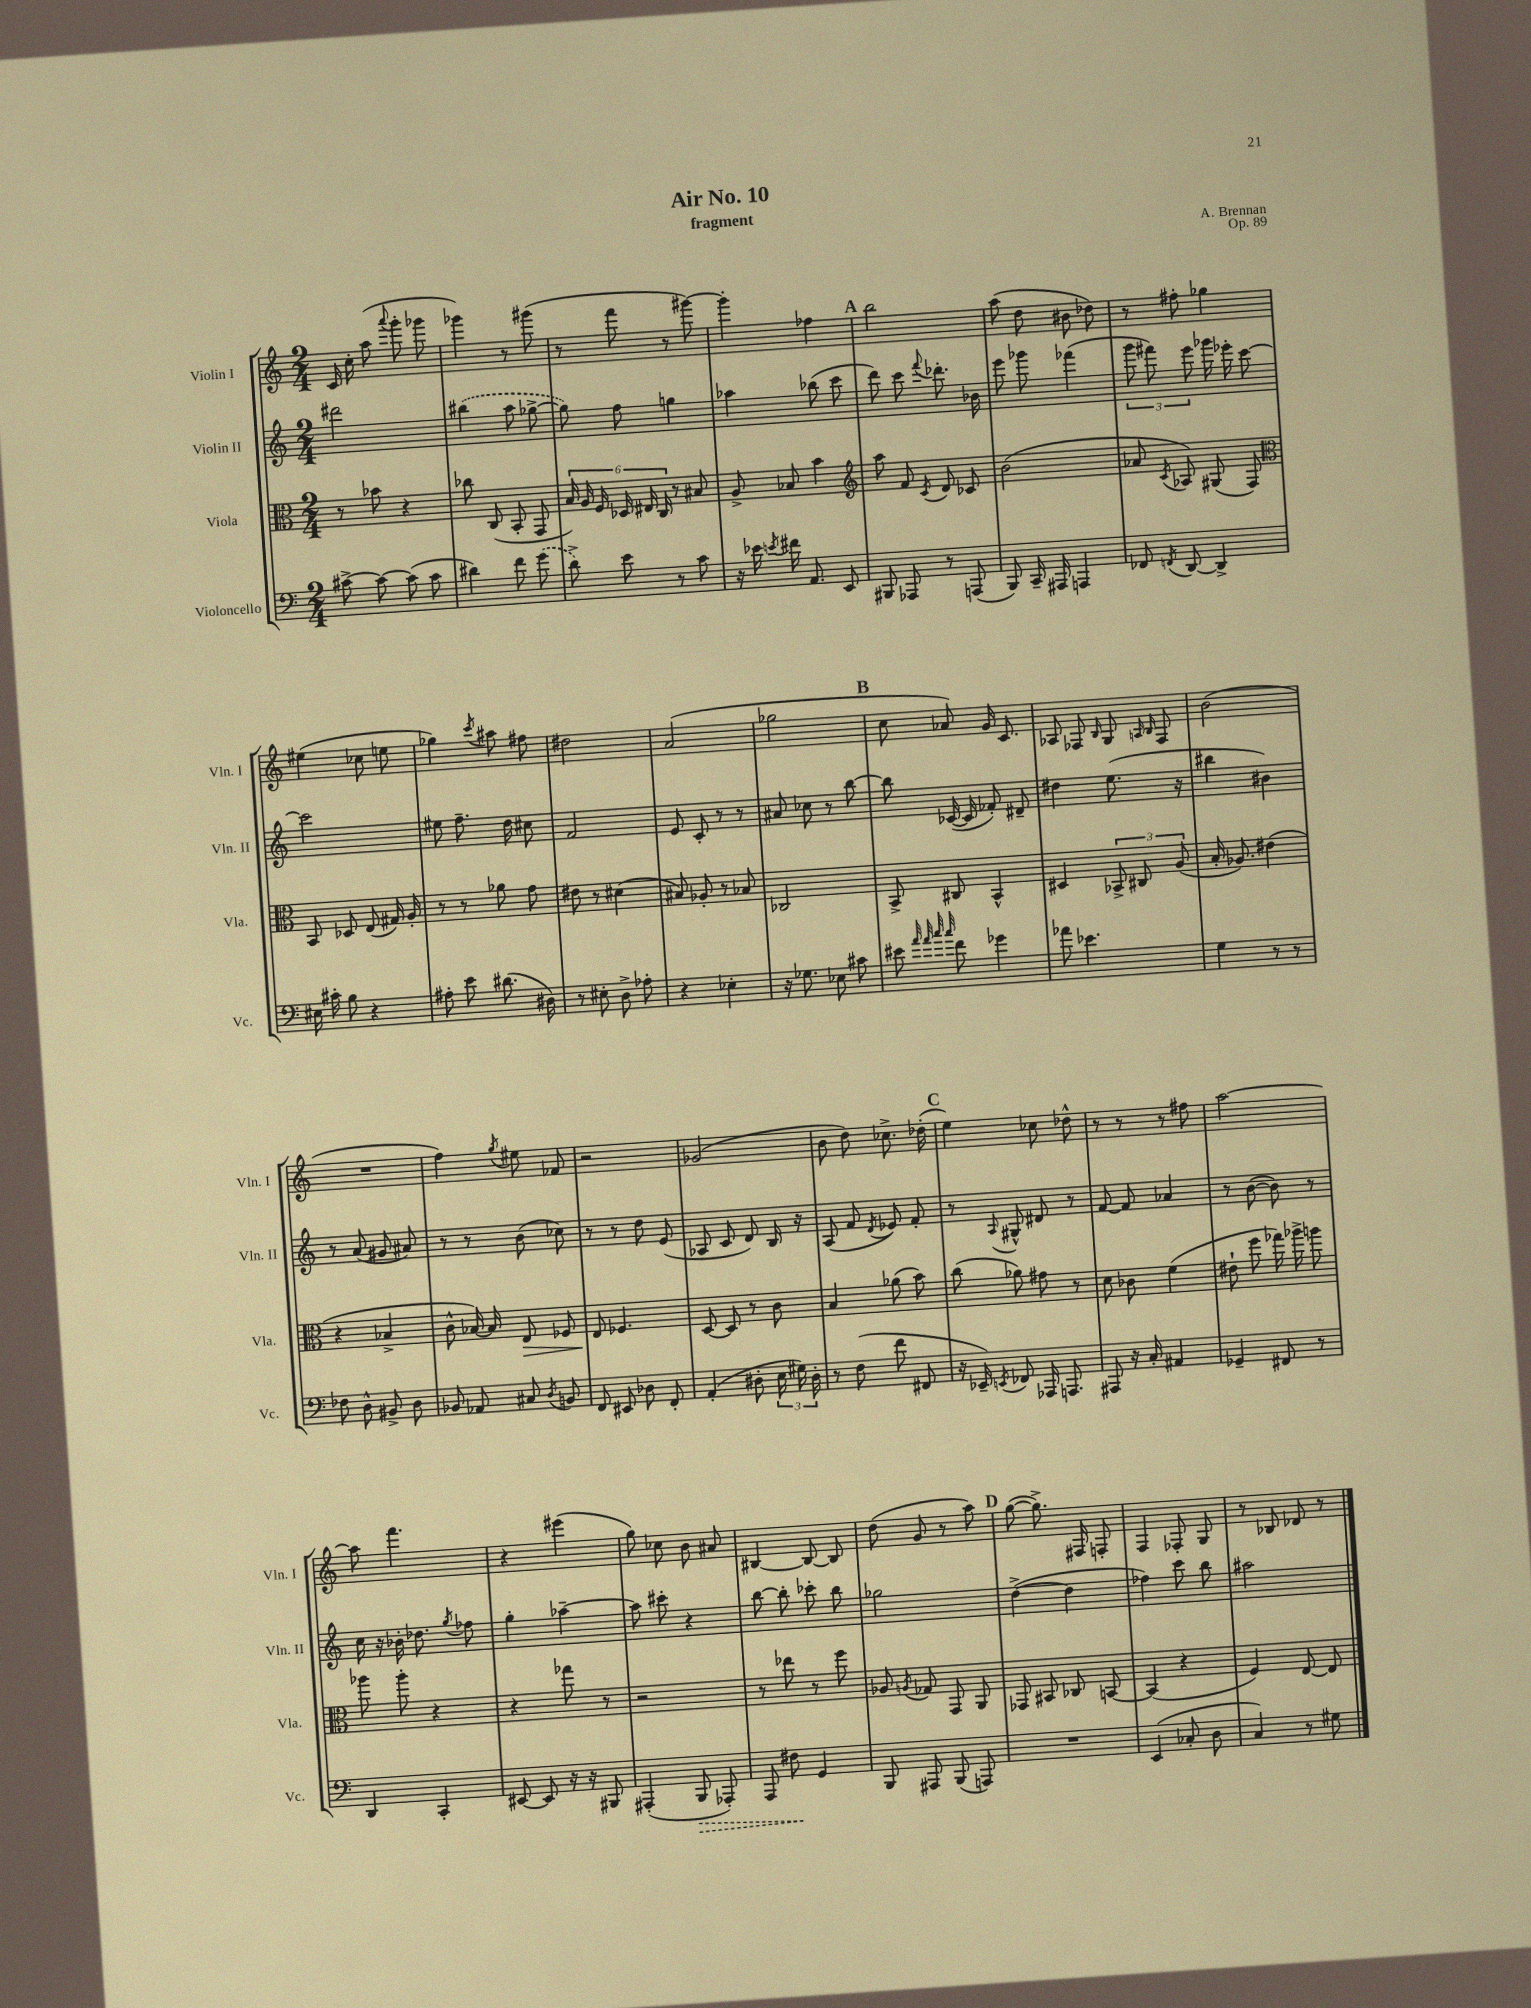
\header { title = "Air No. 10" composer = "A. Brennan" subtitle = "fragment" opus = "Op. 89" }
<<
\new StaffGroup <<
\new Staff = "s0" \with { instrumentName = "Violin I" shortInstrumentName = "Vln. I" } {
    \clef treble \key c \major \numericTimeSignature \time 2/4
    \autoBeamOff c'16 c''16-. a''8( \appoggiatura { a'''8 } g'''8-. ges'''8 |
    ges'''4) r8 gis'''8( |
    r8 f'''8 r8 gis'''8~) |
    gis'''4-. fes''4 |
    \mark \markup { \bold "A" } b''2 |
    a''8( d''8 bis'8 des''8) |
    r8 fis''8-. ges''4 |
    eis''4( ces''8 e''8 |
    ges''4) \acciaccatura { c'''8 } ais''8 fis''8 |
    dis''2 |
    a'2( |
    ges''2 |
    \mark \markup { \bold "B" } c''8 aes'8) g'16 c'8. |
    aes8 fes8 \grace { b16 } g8 \grace { a16 b16 } fes8 |
    b'2( |
    R2 |
    f''4) \acciaccatura { g''8 } eis''8 fes'8 |
    r2 |
    ges'2( |
    b'8 d''8) ces''8.-> des''16-.( |
    \mark \markup { \bold "C" } e''4) ces''8 des''8-^ |
    r8 r8 r8 fis''8 |
    a''2~ |
    a''8 f'''4. |
    r4 eis'''4( |
    g''8) ces''8 b'8 ais'8 |
    bis4~ bis8~ bis8 |
    d''8( g'8 r8 a''8) |
    \mark \markup { \bold "D" } g''8~( g''8.->) fis16 f8-. |
    f4 fes8-. g8 |
    r8 bes8 des'8 r8 \bar "|." |
}
\new Staff = "s1" \with { instrumentName = "Violin II" shortInstrumentName = "Vln. II" } {
    \clef treble \key c \major \numericTimeSignature \time 2/4
    \autoBeamOff dis'''2 |
    \once \slurDashed bis''4( a''8 ges''8~-> |
    ges''8) f''8 g''4 |
    aes''4 bes''8( c'''8 |
    \mark \markup { \bold "A" } d'''8) c'''8 \appoggiatura { f'''8 } des'''8.-. bes'16 |
    e'''8 ges'''8 fes'''4( |
    \tuplet 3/2 { g'''8 fis'''8) e'''8 } ges'''16 ees'''16-. c'''8~ |
    c'''2 |
    eis''8 f''8.-- d''16 cis''8 |
    f'2 |
    e'8 c'8-. r8 r8 |
    ais'8 ces''8 r8 b''8~ |
    \mark \markup { \bold "B" } b''8 ces'16~( ces'16 fes'8-.) dis'8-- |
    dis''4 e''8.( r16 |
    bis''4 bis'4) |
    r8 a'8( gis'8 ais'8) |
    r8 r8 b'8( ces''8) |
    r8 r8 d''8 e'8( |
    aes8 c'8 d'8) b16 r16 |
    a8( f'8 \acciaccatura { d'8 } ees'8) f'8-. |
    \mark \markup { \bold "C" } r8 \appoggiatura { a8 } gis8-^ dis'8 r8 |
    f'8~ f'8 aes'4 |
    r8 b'8~( b'8) r8 |
    c''16 r16 bes'16-. des''8. \acciaccatura { g''8 } fes''8 |
    g''4-. aes''4~-- |
    aes''8 cis'''8-. r4 |
    b''8~ b''8-. ces'''8-. b''8 |
    ges''2 |
    \mark \markup { \bold "D" } d''4~->( d''4 |
    fes''4) c'''8 b''8 |
    ais''2 \bar "|." |
}
\new Staff = "s2" \with { instrumentName = "Viola" shortInstrumentName = "Vla." } {
    \clef alto \key c \major \numericTimeSignature \time 2/4
    \autoBeamOff r8 bes'8 r4 |
    ces''8 c8( b,8-. g,8 |
    \tuplet 6/4 { b16) a16 f16 des16 eis16 c16 } r8 bis8 |
    a8-> bes8 b'4 |
    \mark \markup { \bold "A" } \clef treble a''8 f'8 \acciaccatura { c'8 } d'8 ces'8 |
    b'2( |
    aes'8 \acciaccatura { c'8 } aes8) gis8( f8) |
    \clef alto b,8 des8 e8( gis16) a16-. |
    r8 r8 aes'8 g'8 |
    eis'8 r8 dis'4( |
    bis8) aes8-. r8 bes8 |
    ces2 |
    \mark \markup { \bold "B" } b,8-> cis8 b,4-^ |
    dis4 \tuplet 3/2 { bes,8-> cis8 a8( } |
    b16-. aes8.) eis'4( |
    r4 bes4-> |
    c'8-^ bes16~) bes16 e8\> fes8 |
    e8\! fes4. |
    d8~ d8 r8 c'8 |
    b4 aes'8( b'8) |
    \mark \markup { \bold "C" } c''8( aes'8) gis'8 r8 |
    d'8 ces'8 f'4( |
    eis'8-! f''8 ges''16) aes''16-> a''8 |
    aes''8 aes''8-. r4 |
    r4 ges''8 r8 |
    r2 |
    r8 ees''8 r8 f''8 |
    aes8 \acciaccatura { a8 } ges8 g,8 a,8 |
    \mark \markup { \bold "D" } ges,8 bis,8 ces8 b,8~ |
    b,4( r4 |
    f4) e8~ e8 \bar "|." |
}
\new Staff = "s3" \with { instrumentName = "Violoncello" shortInstrumentName = "Vc." } {
    \clef bass \key c \major \numericTimeSignature \time 2/4
    \autoBeamOff cis'8~-> cis'8~ cis'8( cis'8 |
    dis'4) f'8 \once \slurDashed g'8( |
    d'8->) e'8 r8 c'8 |
    r16 ees'16 \acciaccatura { e'8 } fis'16 a,8. e,8 |
    \mark \markup { \bold "A" } bis,,8 aes,,8 r8 a,,8( |
    b,,8) c,16-- ais,,16 a,,4 |
    fes,8 \acciaccatura { f,8 } d,8~ d,4-> |
    eis16 cis'16-. b8 r4 |
    ais8-. e'8 dis'8.( dis16) |
    r8 eis8-. d8-> aes8-. |
    r4 ees4-. |
    r16 ges8. ees8 cis'8 |
    \mark \markup { \bold "B" } eis'8 \grace { a'32 a'32 c''32 c''32 } f'8 ges'4 |
    aes'8 ees'4. |
    g4 r8 r8 |
    fes8 d8-^ bis,8-> d8 |
    bes,8 aes,8 cis8 \acciaccatura { d8 } b,8 |
    f,8 eis,8 des8 f,8-. |
    a,4-.( dis8-. \tuplet 3/2 { e16 gis16) dis16-. } |
    r8 f8( f'8 fis,8 |
    \mark \markup { \bold "C" } r16 ees,16--) \acciaccatura { e,8 } fes,8 aes,,16 a,,8. |
    ais,,8 r16 c16-. ais,4 |
    ges,4-- fis,8 r8 |
    d,4 c,4-. |
    eis,8~ eis,8 r16 r16 bis,,8 |
    ais,,4-.( \once \override Hairpin.style = #'dashed-line b,,8\> aes,,8-.) |
    a,,8 fis8\! g,4 |
    b,,8 ais,,8 b,,8( a,,8) |
    \mark \markup { \bold "D" } R2 |
    e,4( ces8-. d8 |
    c4) r8 gis8 \bar "|." |
}
>>
>>
\layout { \context { \Score \remove "Bar_number_engraver" } }
